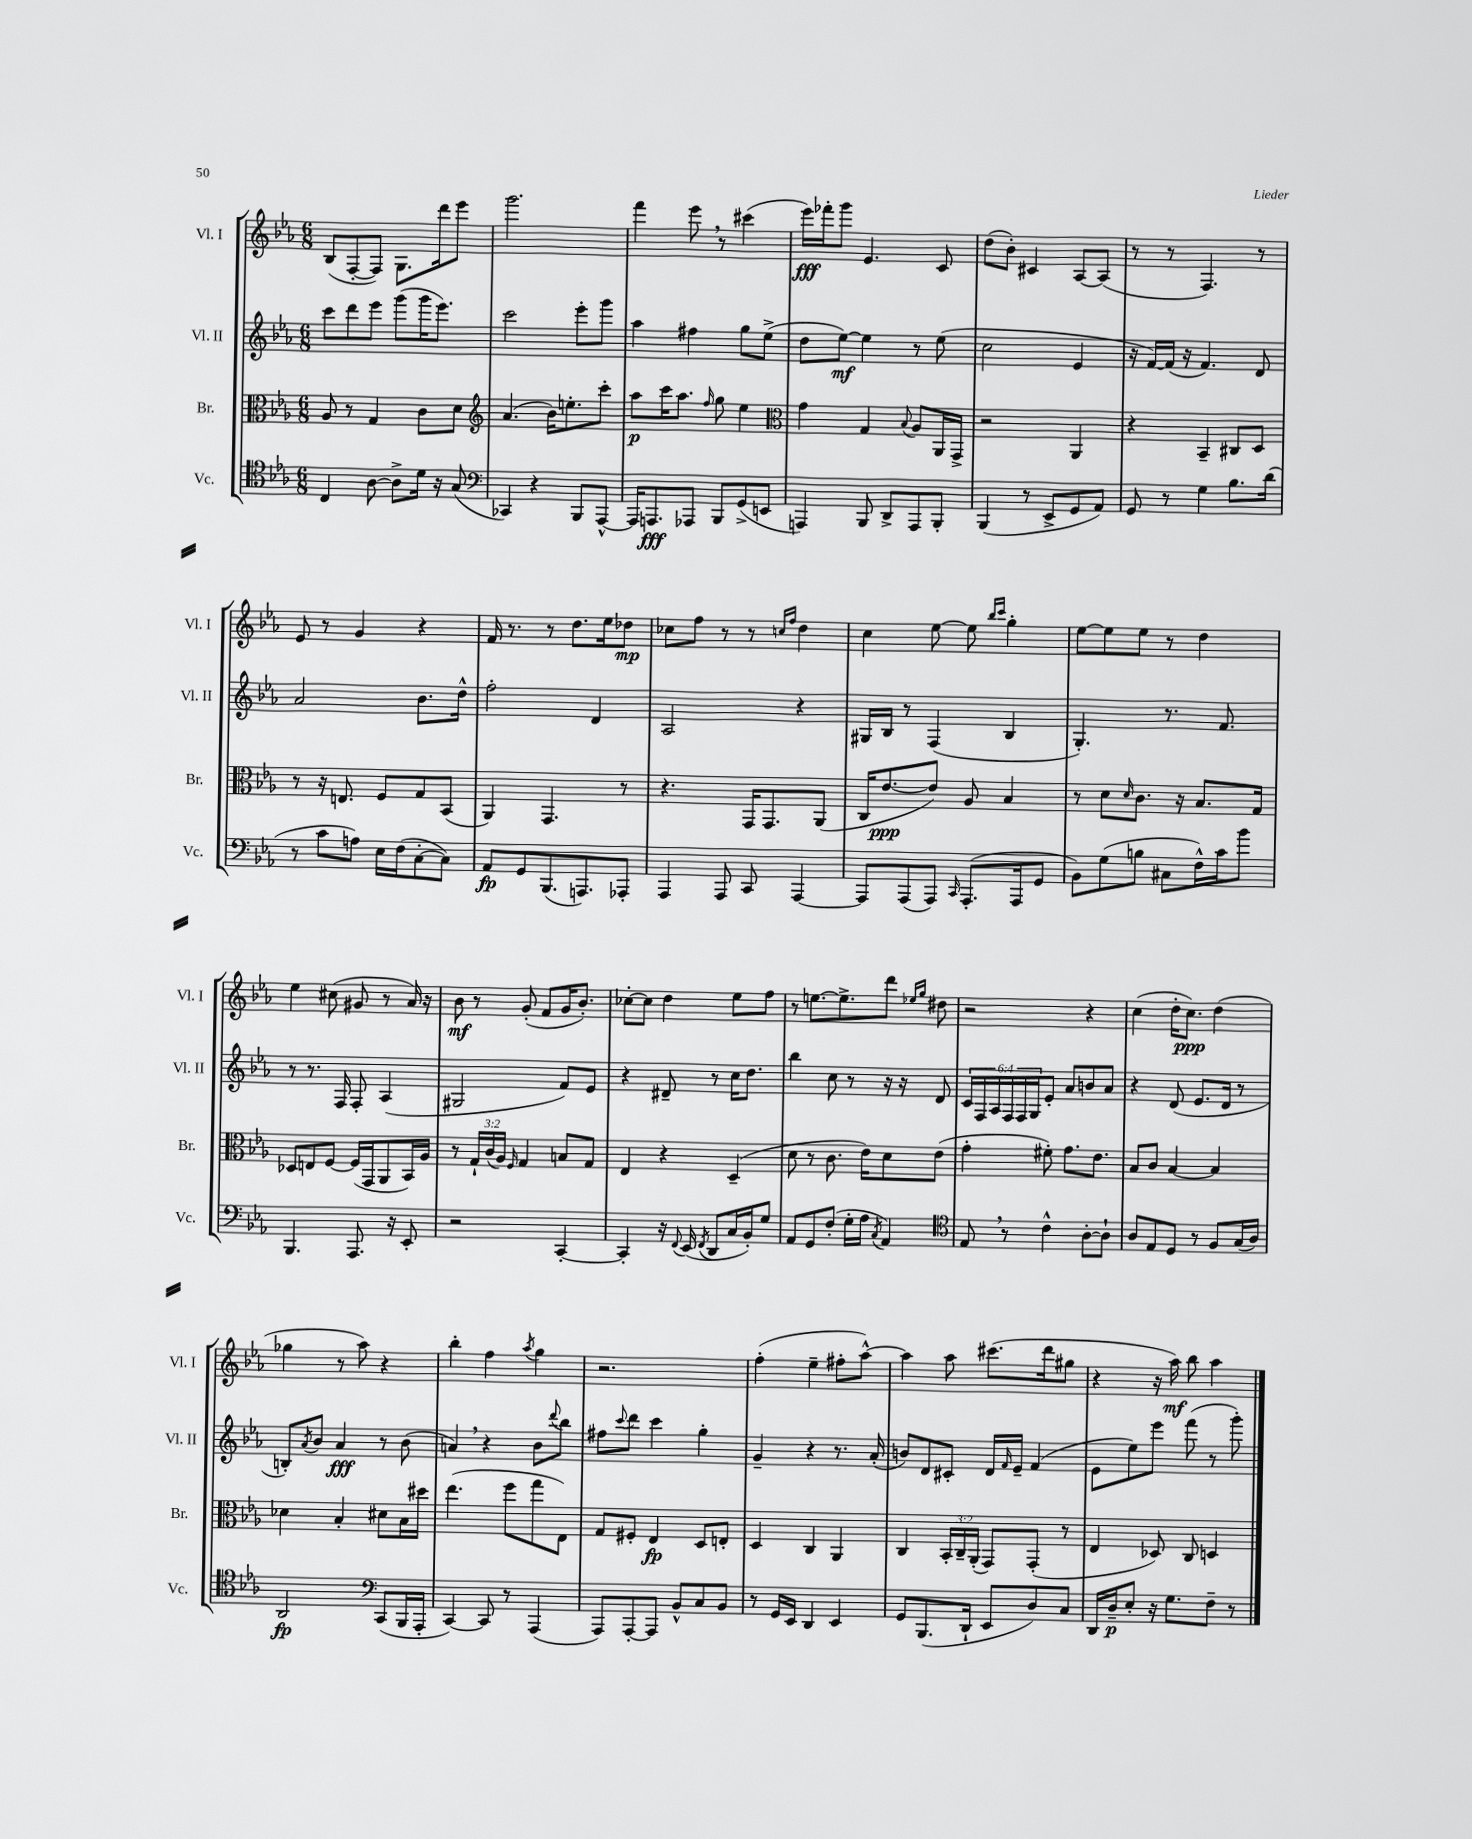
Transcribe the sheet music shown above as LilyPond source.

<<
\new StaffGroup <<
\new Staff = "s0" \with { instrumentName = "Vl. I" shortInstrumentName = "Vl. I" } {
    \clef treble \key ees \major \numericTimeSignature \time 6/8
    bes8( f8~-. f8) g8. d'''16 ees'''8 |
    g'''2. |
    f'''4 ees'''8 \breathe r8 cis'''4( |
    ees'''16\fff) fes'''16-. g'''8 ees'4. c'8 |
    d''8( bes'8-.) cis'4 aes8~ aes8( |
    r8 r8 f4.) r8 |
    ees'8 r8 g'4 r4 |
    f'16 r8. r8 d''8. ees''16 des''8\mp |
    ces''8 f''8 r8 r8 \grace { c''16 f''16 } d''4 |
    c''4 ees''8~ ees''8 \grace { bes''16 c'''16 } g''4-. |
    ees''8~ ees''8 ees''8 r8 d''4 |
    ees''4 cis''8( gis'8 r8 aes'16) r16 |
    bes'8\mf r8 g'8-.( f'8 g'16 bes'8.-.) |
    ces''8~-. ces''8 d''4 ees''8 f''8 |
    r8 e''8.~ e''8.-> d'''8 \grace { ees''16 g''16 } dis''8 |
    r2 r4 |
    c''4( d''16-. c''8.\ppp) d''4( |
    ges''4 r8 aes''8) r4 |
    bes''4-. f''4 \acciaccatura { aes''8 } g''4 |
    r2. |
    f''4-.( ees''4-- fis''8-. aes''8~-^) |
    aes''4 aes''8 cis'''8.( d'''16 gis''8 |
    r4 r16 aes''16\mf) bes''8 aes''4 \bar "|." |
}
\new Staff = "s1" \with { instrumentName = "Vl. II" shortInstrumentName = "Vl. II" } {
    \clef treble \key ees \major \numericTimeSignature \time 6/8 \override Staff.TupletNumber.text = #tuplet-number::calc-fraction-text
    c'''8 d'''8 ees'''8 g'''8( g'''16 ees'''8.) |
    c'''2 ees'''8-. g'''8 |
    aes''4 fis''4 g''8 ees''8->( |
    d''8 ees''8~\mf) ees''4 r8 ees''8( |
    c''2 ees'4 |
    r16 f'16~) f'16( r16 f'4.) d'8 |
    aes'2 bes'8. d''16-^ |
    f''2-. d'4 |
    aes2 r4 |
    gis16 bes16 r8 f4( bes4 |
    g4.-.) r8. f'8. |
    r8 r8. f16 f8-. aes4( |
    gis2 f'8) ees'8 |
    r4 dis'8-- r8 c''16 d''8. |
    bes''4 c''8 r8 r16 r16 d'8 |
    \tuplet 6/4 { c'16 f16 aes16 f16 f16 g16 } ees'8-. aes'8 b'8 aes'8 |
    r4 d'8( ees'8. d'16 r8 |
    b8-.) \acciaccatura { aes'8 } bes'8 aes'4\fff r8 bes'8( |
    a'4) \breathe r4 bes'8 \appoggiatura { d'''8 } bes''8 |
    fis''8 \appoggiatura { c'''8 } d'''8 c'''4 g''4-. |
    g'4-- r4 r8. aes'16-.( |
    b'8) d'8 cis'8-. d'16 \grace { f'16 } ees'16-- f'4( |
    ees'8 ees''8) ees'''8 f'''8( r8 g'''8-.) \bar "|." |
}
\new Staff = "s2" \with { instrumentName = "Br." shortInstrumentName = "Br." } {
    \clef alto \key ees \major \numericTimeSignature \time 6/8 \override Staff.TupletNumber.text = #tuplet-number::calc-fraction-text
    aes8 r8 g4 c'8 d'8 |
    \clef treble aes'4.( bes'16) e''8.-. c'''8-. |
    aes''8\p c'''16 aes''8. \grace { f''16 } g''8 ees''4 |
    \clef alto g'4 g4 \appoggiatura { bes8 } aes8 aes,16 g,16-> |
    r2 aes,4 |
    r4 bes,4-- cis8 d8 |
    r8 r16 e8. f8 g8 bes,8( |
    aes,4) g,4. r8 |
    r4. g,16 g,8. aes,8( |
    c16 ees'8.~\ppp ees'8) aes8 bes4 |
    r8 d'8 \grace { d'16 } c'8. r16 bes8. g16 |
    des8 e8 f8~ f16( g,16 aes,8 bes,16) aes16 |
    r8 \tuplet 3/2 { g16-! c'16( aes16) } \grace { f16 } g4 b8 g8 |
    ees4 r4 d4--( |
    d'8 r8 c'8. ees'16) d'8 ees'8( |
    g'4-. fis'8-.) g'8. ees'8. |
    bes8 c'8 bes4~ bes4 |
    des'4 bes4-. dis'8 bes16 dis''16 |
    ees''4.( f''8 g''8 ees8) |
    g8 fis8-. ees4\fp d8 e8-. |
    d4 c4 aes,4 |
    c4 \tuplet 3/2 { bes,16-. c16-- aes,16-.( } g,8) g,8-.( r8 |
    ees4 des8) c8 d4 \bar "|." |
}
\new Staff = "s3" \with { instrumentName = "Vc." shortInstrumentName = "Vc." } {
    \clef tenor \key ees \major \numericTimeSignature \time 6/8
    c4 aes8~ aes8-> d'16 r16 g8( |
    \clef bass ces,4) r4 bes,,8 aes,,8~-^ |
    aes,,16 a,,8.\fff aes,,8 bes,,8 g,8->( e,8 |
    a,,4) bes,,8 d,8-> a,,8 bes,,8-. |
    bes,,4( r8 ees,8-> g,8 aes,8) |
    g,8 r8 g4 bes8. d'16( |
    r8 c'8 a8) ees16 f16( c8~-. c8) |
    aes,8\fp g,8 bes,,8.( a,,8.) aes,,8-. |
    aes,,4 aes,,8 c,8 aes,,4~ |
    aes,,8 aes,,8( aes,,8) \grace { c,16 } aes,,8.-.( aes,,16 g,8 |
    bes,8) g8( b8 cis8 f16-^) c'16 bes'8 |
    bes,,4. aes,,8. r16 ees,8-. |
    r2 c,4~-. |
    c,4-. r16 \appoggiatura { f,8 } ees,16( \acciaccatura { f,8 } d,8 c16 bes,16-.) g8 |
    aes,8 g,8 f8-.( g16-. aes16 \acciaccatura { c8 } aes,4) |
    \clef tenor ees8 \breathe r8 c'4-^ aes8~-. aes8-! |
    aes8 ees8 d8 r8 f8 g16( aes16) |
    aes,2\fp \clef bass c,8( bes,,16 aes,,16-. |
    c,4~) c,8 r8 aes,,4( |
    aes,,8) aes,,8~-. aes,,8 bes,8-^ c8 bes,8 |
    r8 g,16 ees,16 d,4 ees,4 |
    g,8 bes,,8.( d,16-! ees,8 d8) c8 |
    d,16 d16--\p ees8-. r16 g8. f8-- r8 \bar "|." |
}
>>
>>
\layout { \context { \Score \remove "Bar_number_engraver" } }
